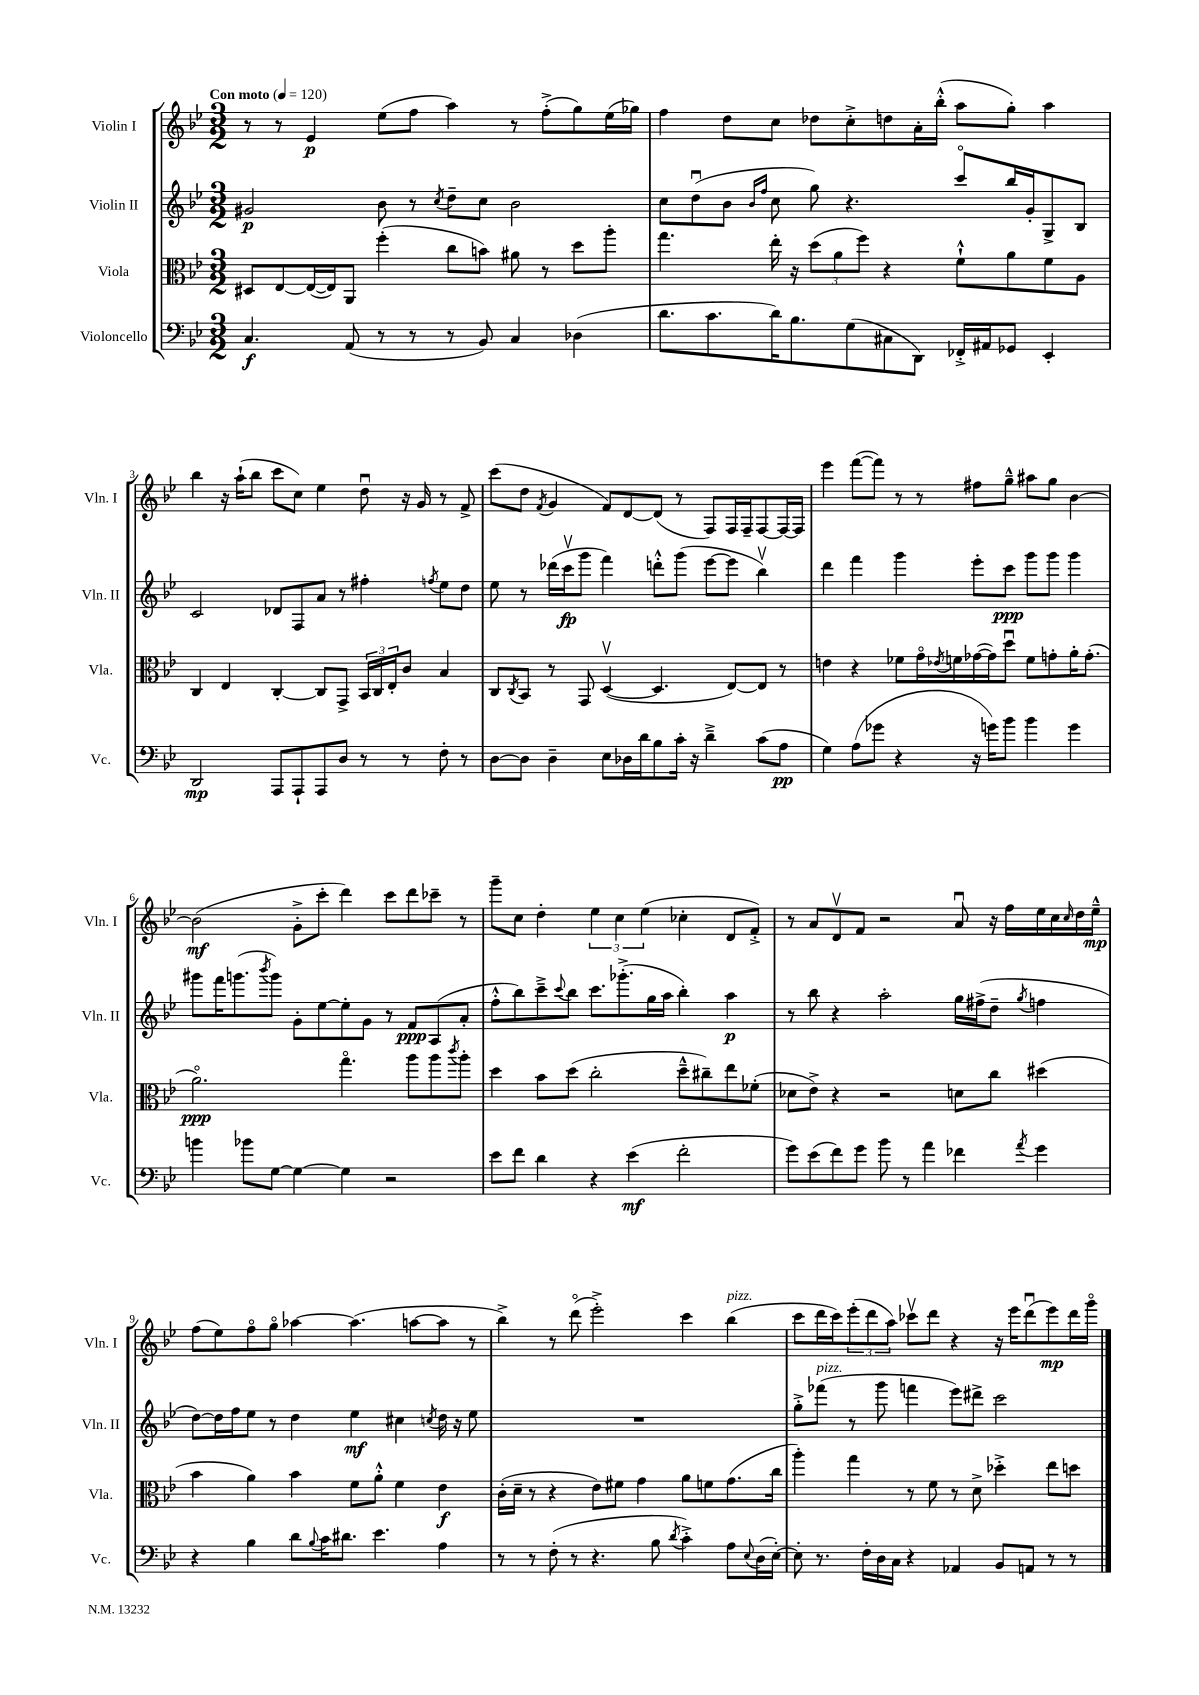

**kern	**dynam	**kern	**dynam	**kern	**dynam	**kern	**dynam
*part4	*part4	*part3	*part3	*part2	*part2	*part1	*part1
*staff4	*staff4	*staff3	*staff3	*staff2	*staff2	*staff1	*staff1
*I"Violoncello	*	*I"Viola	*	*I"Violin II	*	*I"Violin I	*
*I'Vc.	*	*I'Vla.	*	*I'Vln. II	*	*I'Vln. I	*
*clefF4	*	*clefC3	*	*clefG2	*	*clefG2	*
*k[b-e-]	*	*k[b-e-]	*	*k[b-e-]	*	*k[b-e-]	*
*M3/2	*	*M3/2	*	*M3/2	*	*M3/2	*
*MM120	*	*MM120	*	*MM120	*	*MM120	*
=1	=1	=1	=1	=1	=1	=1	=1
!	!	!	!	!	!	!LO:TX:a:B:t=Con moto	!
4.C/	f	8D#X/L	.	2g#X/	p	8r	.
.	.	[8E-/	.	.	.	8r	.
.	.	(16E-/L_	.	.	.	4e-/	p
.	.	16E-/J])	.	.	.	.	.
(8AA/	.	8AA/J	.	.	.	.	.
8r	.	(4ff'\	.	8b-\	.	(8ee-\L	.
8r	.	.	.	8r	.	8ff\J	.
.	.	.	.	8qcc/	.	.	.
8r	.	8cc\L	.	8dd~\L	.	4aa\)	.
8BB-/)	.	8bn\J)	.	8cc\J	.	.	.
4C/	.	8a#X\	.	2b-\	.	8r	.
.	.	8r	.	.	.	(8ff'^\L	.
(4D-X\	.	8dd\L	.	.	.	8gg\)	.
.	.	8aa'\J	.	.	.	(16ee-\L	.
.	.	.	.	.	.	16gg-X\JJ)	.
=2	=2	=2	=2	=2	=2	=2	=2
8.d\L	.	4.gg\	.	8cc\L	.	4ff\	.
.	.	.	.	(8ddu\	.	.	.
8.c\	.	.	.	.	.	.	.
.	.	.	.	8b-\J	.	8dd\L	.
.	.	.	.	16qqb-/LL	.	.	.
.	.	.	.	16qqff/JJ	.	.	.
16d\K)	.	16ee-'\	.	8cc\	.	8cc\J	.
8.B-\	.	16r	.	.	.	.	.
.	.	(12dd\L	.	8gg\)	.	8dd-X\L	.
.	.	12a\	.	.	.	.	.
(8G\	.	.	.	4.r	.	8cc'^\	.
.	.	12ff\J)	.	.	.	.	.
8C#X\	.	4r	.	.	.	8ddn\	.
8DD\J)	.	.	.	.	.	16a'\L	.
.	.	.	.	.	.	(16bb-'^^\JJ	.
16FF-X'^/LL	.	8f`^^\L	.	8ccc/L	.	8aa\L	.
16AA#X/J	.	.	.	.	.	.	.
8GG-X/J	.	8a\	.	16bb-/L	.	8gg'\J)	.
.	.	.	.	16g'/J	.	.	.
4EE-'/	.	8f\	.	8G^/	.	4aa\	.
.	.	8A\J	.	8B-/J	.	.	.
!!LO:LB:g=z
=3	=3	=3	=3	=3	=3	=3	=3
2DD/	mp	4C/	.	2c/	.	4bb-\	.
.	.	4E-/	.	.	.	16r	.
.	.	.	.	.	.	(16aa`\KL	.
.	.	.	.	.	.	8bb-\J	.
8AAA/L	.	[4C'/	.	8d-X/L	.	8ccc\L	.
8AAA`/	.	.	.	8F/	.	8cc\J)	.
8AAA/	.	8C/L]	.	8a/J	.	4ee-\	.
8D/J	.	8GG^/J	.	8r	.	.	.
8r	.	24BB-/LL	.	4ff#X'\	.	8ddu\	.
.	.	24C/	.	.	.	.	.
.	.	24E-'/J	.	.	.	.	.
8r	.	8c/J	.	.	.	16r	.
.	.	.	.	.	.	16g/	.
.	.	.	.	8qffn/	.	.	.
8F'\	.	4B-/	.	8ee-\L	.	8r	.
8r	.	.	.	8dd\J	.	8f^/	.
=4	=4	=4	=4	=4	=4	=4	=4
[8D\L	.	8C/L	.	8ee-\	.	(8ccc\L	.
.	.	8qC/	.	.	.	.	.
8D\J]	.	8BB-/J	.	8r	.	8dd\J	.
.	.	.	.	.	.	8qf/	.
4D~\	.	8r	.	(16ddd-X\LL	.	4g/	.
.	.	.	.	16cccv\J	fp	.	.
.	.	8GG/	.	8ggg\J	.	.	.
8E-\L	.	([4Dv/	.	4fff\)	.	8f/L)	.
16D-X\L	.	.	.	.	.	[8d/	.
16d\J	.	.	.	.	.	.	.
8B-\	.	4.D/]	.	8dddn'^^\L	.	(8d/J]	.
16c'\Jk	.	.	.	(8ggg\J	.	8r	.
16r	.	.	.	.	.	.	.
4d~^\	.	.	.	[8eee-\L	.	8F/L)	.
.	.	[8E-/L)	.	8eee-\J]	.	16F/L	.
.	.	.	.	.	.	16F~/J	.
(8c\L	.	8E-/J]	.	4bb-v\)	.	[8F/	.
8A\J	pp	8r	.	.	.	16F/L_	.
.	.	.	.	.	.	16F/JJ]	.
=5	=5	=5	=5	=5	=5	=5	=5
4G\)	.	4en\	.	4ddd\	.	4eee-\	.
(8A\L	.	4r	.	4fff\	.	([8fff\L	.
8g-X\J	.	.	.	.	.	8fff\J])	.
4r	.	8f-X\L	.	4ggg\	.	8r	.
.	.	16g\L	.	.	.	8r	.
.	.	8qe-X/	.	.	.	.	.
.	.	16fn\	.	.	.	.	.
16r	.	([16g-X\	.	8eee-'\L	.	8ff#X\L	.
16gn\KL)	.	16g-\J])	.	.	.	.	.
8b-\J	.	8ddu\J	.	8ccc\J	ppp	8gg~^^\J	.
4b-\	.	8f\L	.	8ggg\L	.	8aa#X\L	.
.	.	8gn'\	.	8ggg\J	.	8gg\J	.
4g\	.	16a'\K	.	4ggg\	.	[4b-\	.
.	.	(8.g'\J	.	.	.	.	.
!!LO:LB:g=z
=6	=6	=6	=6	=6	=6	=6	=6
4bn\	.	2.a\)	ppp	8ggg#X\L	.	(2b-\]	mf
.	.	.	.	16fff\K	.	.	.
.	.	.	.	(8.gggn\	.	.	.
8b-X\L	.	.	.	.	.	.	.
.	.	.	.	8qbbb-/	.	.	.
[8G\J	.	.	.	8ggg\J)	.	.	.
4G\_	.	.	.	8g'\L	.	8g'^\L	.
.	.	.	.	[8ee-\	.	8ccc'\J	.
4G\]	.	4.gg\	.	8ee-'\]	.	4ddd\)	.
.	.	.	.	8g\J	.	.	.
2r	.	.	.	8r	.	8ccc\L	.
.	.	8aa\L	.	8f/L	ppp	8ddd\	.
.	.	8aa\	.	(8A/	.	8ccc-X~\J	.
.	.	8qccc/	.	.	.	.	.
.	.	8aa'\J	.	8a'/J	.	8r	.
=7	=7	=7	=7	=7	=7	=7	=7
8e-\L	.	4dd\	.	8ff'^^\L	.	8ggg~\L	.
8f\J	.	.	.	8bb-\)	.	8cc\J	.
4d\	.	8b-\L	.	8ccc~^\	.	4dd'\	.
.	.	.	.	8qqccc/	.	.	.
.	.	(8dd\J	.	8bb-\J	.	.	.
4r	.	2cc'\	.	8.ccc\L	.	6ee-\	.
.	.	.	.	.	.	6cc\	.
.	.	.	.	(8.ggg-X'^\	.	.	.
(4e-\	mf	.	.	.	.	.	.
.	.	.	.	.	.	(6ee-\	.
.	.	.	.	16gg\L	.	.	.
.	.	.	.	16aa\JJ	.	.	.
2f'\	.	8dd~^^\L	.	4bb-'\)	.	4cc-X'\	.
.	.	8cc#X~\)	.	.	.	.	.
.	.	8ee-\	.	4aa\	p	8d/L	.
.	.	(8f-X'\J	.	.	.	8f'^/J)	.
=8	=8	=8	=8	=8	=8	=8	=8
8g\L)	.	8d-X\L	.	8r	.	8r	.
(8e-\	.	8e-^\J)	.	8bb-\	.	8a/L	.
8f\)	.	4r	.	4r	.	8dv/	.
8g\J	.	.	.	.	.	8f/J	.
8b-\	.	2r	.	2aa'\	.	2r	.
8r	.	.	.	.	.	.	.
4a\	.	.	.	.	.	.	.
4f-X\	.	8dn\L	.	16gg\LL	.	8au/	.
.	.	.	.	(16ff#X^\J	.	.	.
.	.	8cc\J	.	8dd~\J	.	16r	.
.	.	.	.	.	.	16ff\LL	.
8qa/	.	.	.	8qgg/	.	.	.
4g\	.	(4dd#X\	.	4ffn\	.	16ee-\	.
.	.	.	.	.	.	16cc\	.
.	.	.	.	.	.	16qqcc/	.
.	.	.	.	.	.	16dd\	.
.	.	.	.	.	.	16ee-~^^\JJ	mp
!!LO:LB:g=z
=9	=9	=9	=9	=9	=9	=9	=9
4r	.	4b-\	.	[8dd\L)	.	(8ff\L	.
.	.	.	.	16dd\L]	.	8ee-\)	.
.	.	.	.	16ff\J	.	.	.
4B-\	.	4a\)	.	8ee-\J	.	8ff\	.
.	.	.	.	8r	.	8gg\J	.
8d\L	.	4b-\	.	4dd\	.	[4aa-X\	.
8qqB-/	.	.	.	.	.	.	.
16c\K	.	.	.	.	.	.	.
8.d#X\J	.	.	.	.	.	.	.
.	.	8f\L	.	4ee-\	mf	(4.aa-\]	.
4.e-\	.	8a'^^\J	.	.	.	.	.
.	.	4f\	.	4cc#X\	.	.	.
.	.	.	.	.	.	[8aan\L	.
.	.	.	.	8qccn/	.	.	.
4A\	.	4e-\	f	16dd\	.	8aa\J]	.
.	.	.	.	16r	.	.	.
.	.	.	.	8ee-\	.	8r	.
=10	=10	=10	=10	=10	=10	=10	=10
8r	.	(16c'\LL	.	1.r	.	4bb-^\)	.
.	.	16d~\JJ	.	.	.	.	.
8r	.	8r	.	.	.	.	.
(8F'\	.	4r	.	.	.	8r	.
8r	.	.	.	.	.	(8ddd\	.
4.r	.	8e-\L)	.	.	.	2eee-'^\)	.
.	.	8f#X\J	.	.	.	.	.
.	.	4g\	.	.	.	.	.
8B-\	.	.	.	.	.	.	.
8qd/	.	.	.	.	.	.	.
4c'^\)	.	8a\L	.	.	.	4ccc\	.
.	.	8fn\	.	.	.	.	.
!	!	!	!	!	!	!LO:TX:a:i:t=pizz.	!
8A\L	.	(8.g\	.	.	.	(4bb-\	.
8qqE-/	.	.	.	.	.	.	.
(16D\L	.	.	.	.	.	.	.
[16E-'\JJ)	.	16cc\Jk	.	.	.	.	.
=11	=11	=11	=11	=11	=11	=11	=11
8E-'\]	.	4aa'\)	.	8gg'^\L	.	8ccc\L	.
!	!	!	!	!LO:TX:a:i:t=pizz.	!	!	!
8.r	.	.	.	(8fff-X\J	.	16ddd\L	.
.	.	.	.	.	.	16ccc\J)	.
.	.	4gg\	.	8r	.	(12eee-'\	.
16F'\LL	.	.	.	.	.	.	.
.	.	.	.	.	.	12ddd\	.
16D\	.	.	.	8ggg\	.	.	.
.	.	.	.	.	.	12aa\J)	.
16C\JJ	.	.	.	.	.	.	.
4r	.	8r	.	4fffn\	.	8ccc-Xv\L	.
.	.	8f\	.	.	.	8ddd\J	.
4AA-X/	.	8r	.	8eee-\L)	.	4r	.
.	.	8d^\	.	8ddd#X^\J	.	.	.
8BB-/L	.	4dd-X'^\	.	2ccc\	.	16r	.
.	.	.	.	.	.	16eee-\KL	.
8AAn/J	.	.	.	.	.	(8dddu\	.
8r	.	8ee-\L	.	.	.	8eee-\)	mp
8r	.	8ddn\J	.	.	.	16ddd\L	.
.	.	.	.	.	.	16ggg\JJ	.
==	==	==	==	==	==	==	==
*-	*-	*-	*-	*-	*-	*-	*-
